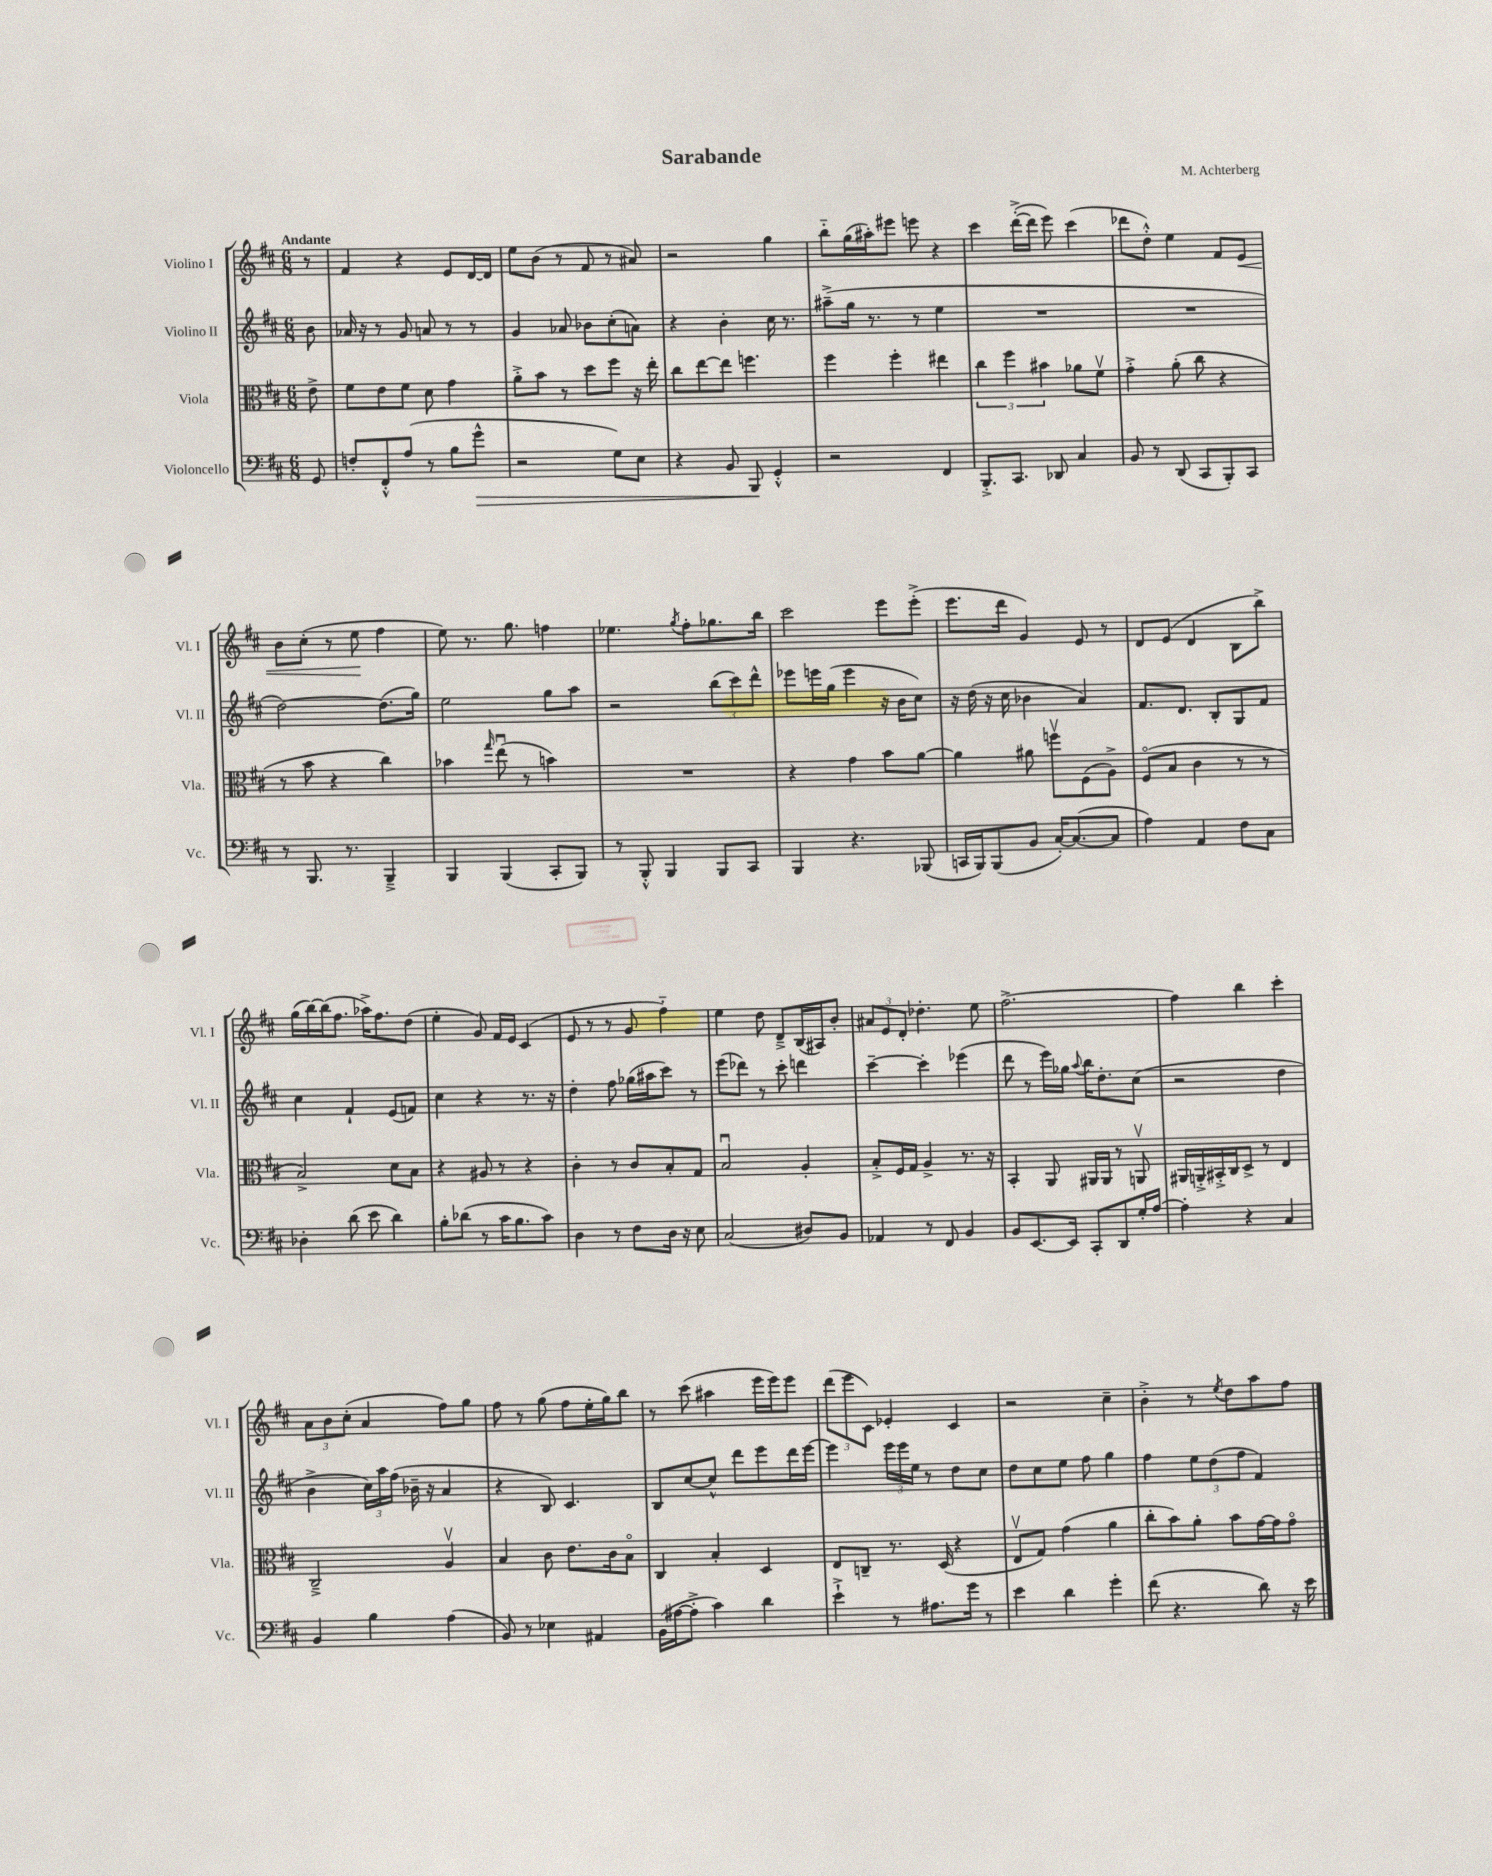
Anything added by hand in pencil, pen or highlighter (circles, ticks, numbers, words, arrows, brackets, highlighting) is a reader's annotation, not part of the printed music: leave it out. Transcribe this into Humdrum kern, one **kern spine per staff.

**kern	**dynam	**kern	**kern	**kern	**dynam
*part4	*part4	*part3	*part2	*part1	*part1
*staff4	*staff4	*staff3	*staff2	*staff1	*staff1
*I"Violoncello	*	*I"Viola	*I"Violino II	*I"Violino I	*
*I'Vc.	*	*I'Vla.	*I'Vl. II	*I'Vl. I	*
*clefF4	*	*clefC3	*clefG2	*clefG2	*
*k[f#c#]	*	*k[f#c#]	*k[f#c#]	*k[f#c#]	*
*M6/8	*	*M6/8	*M6/8	*M6/8	*
=	=	=	=	=	=
!	!	!	!	!LO:TX:a:B:t=Andante	!
8GG/	.	8e^\	8b\	8r	.
=1	=1	=1	=1	=1	=1
8Fn'/L	.	8f#\L	16a-X/	4f#/	.
.	.	.	16r	.	.
8FF#'^^/	.	8e\	8r	.	.
(8A/J	.	8f#\J	8g/	4r	.
8r	.	8d\	8an/	.	.
8B\L	.	4g\	8r	8e/L	.
!	!LO:HP:b	!	!	!	!
8g^^\J	>	.	8r	[16d/L	.
.	.	.	.	16d/JJ]	.
=2	=2	=2	=2	=2	=2
2r	.	8a'^\L	4g/	8ee\L	.
.	.	8b\J	.	(8b\J	.
.	.	8r	8a-X/	8r	.
.	.	8dd\L	8b-X\L	8f#/	.
8G\L)	.	8ff#\J	(8cc#'\	8r	.
8E\J	.	16r	8an\J)	8a#X/)	.
.	.	16ee'\	.	.	.
=3	=3	=3	=3	=3	=3
4r	.	8cc#\L	4r	2r	.
.	.	[8ee\	.	.	.
8BB/	.	8ee\J]	4b'\	.	.
8BBB/	.	4.ffn\	.	.	.
4GG'^^/	]	.	16cc#\	4gg\	.
.	.	.	8.r	.	.
=4	=4	=4	=4	=4	=4
2r	.	4ff#\	(8aa#X~^\L	8bb\L	.
.	.	.	16gg\Jk	(16gg\L	.
.	.	.	8.r	16aa#X'\J)	.
.	.	4ff#'\	.	8eee#X\J	.
.	.	.	8r	8eeen\	.
4FF#/	.	4ee#X\	4ee\	4r	.
=5	=5	=5	=5	=5	=5
8.BBB'^/L	.	6cc#\	2.r	4ccc#\	.
.	.	6ff#\	.	.	.
8.CC#/J	.	.	.	.	.
.	.	.	.	([16ddd'^\LL	.
.	.	.	.	16ddd\JJ]	.
.	.	6b#X\	.	.	.
8DD-X/	.	.	.	8eee\)	.
4C#/	.	8a-X\L	.	(4ccc#\	.
.	.	8f#v\J	.	.	.
=6	=6	=6	=6	=6	=6
8BB/	.	4g'^\	2.r	8ddd-X\L	.
8r	.	.	.	8dd'^^\J)	.
(8DD/	.	(8a'\	.	4ee\	.
8CC#/L	.	8cc#\	.	.	.
8BBB'/)	.	4r	.	8f#/L	.
!	!	!	!	!	!LO:HP:b
8CC#/J	.	.	.	8e/J	<
!!LO:LB:g=z
=7	=7	=7	=7	=7	=7
8r	.	8r	[2dd\)	8b\L	.
8.BBB/	.	8b\	.	(8cc#'\J	.
.	.	4r	.	8r	.
8.r	.	.	.	.	.
.	.	.	.	8ee\	.
4BBB~^/	.	4cc#\)	(8.dd\L]	4ff#\	[
.	.	.	16gg\Jk)	.	.
=8	=8	=8	=8	=8	=8
4BBB/	.	4b-X\	2ee\	8ee\)	.
.	.	.	.	8.r	.
.	.	16qqgg/	.	.	.
(4BBB/	.	(8eeu\	.	.	.
.	.	.	.	8.gg\	.
.	.	8r	.	.	.
8CC#'/L	.	4bn\)	8gg\L	4ffn\	.
8BBB/J)	.	.	8aa\J	.	.
=9	=9	=9	=9	=9	=9
8r	.	2.r	2r	4.ee-X\	.
8BBB'^^/	.	.	.	.	.
4BBB/	.	.	.	.	.
.	.	.	.	8qgg/	.
.	.	.	.	8ff#'\L	.
8BBB/L	.	.	(12bb\L	8.gg-X\	.
.	.	.	12ccc#\)	.	.
8CC#/J	.	.	.	.	.
.	.	.	12ddd^^\J	.	.
.	.	.	.	16bb\Jk	.
=10	=10	=10	=10	=10	=10
4BBB/	.	4r	8eee-X\L	2ccc#\	.
.	.	.	16eeen\L	.	.
.	.	.	(16gg\JJ	.	.
4.r	.	4g\	4eee\	.	.
.	.	8b\L	16r	8eee\L	.
.	.	.	16b\KL	.	.
(8BBB-X/	.	[8a\J	8cc#\J)	(8eee'^\J	.
=11	=11	=11	=11	=11	=11
16CCn/LL	.	4a\]	16r	8.eee\L	.
16BBB/J)	.	.	(16dd\	.	.
(8BBB/	.	.	16r	.	.
.	.	.	16cc#\	16ddd\Jk	.
8BB/J	.	8a#X\	4b-X\	4g/)	.
[16C#'/KL)	.	8ffnv\L	.	.	.
(8.C#/_	.	.	.	.	.
.	.	(8F#\	4a/)	8e/	.
8C#/J]	.	8A^\J)	.	8r	.
=12	=12	=12	=12	=12	=12
4A\)	.	(8F#/L	8.f#/L	8d/L	.
.	.	8B/J	.	(8e/J	.
.	.	.	8.d/J	.	.
4AA/	.	4c#\	.	4d/	.
.	.	.	8B'/L	.	.
8F#\L	.	8r	8G/	8B\L	.
8C#\J	.	8r	8f#/J	8bb^\J)	.
!!LO:LB:g=z
=13	=13	=13	=13	=13	=13
4D-X'\	.	2B^/)	4cc#\	(16gg\LL	.
.	.	.	.	[16bb\)	.
.	.	.	.	(16bb\J]	.
.	.	.	.	8.ff#\J	.
(8d\	.	.	4f#`/	.	.
8e\	.	.	.	16aa-X^\KL)	.
.	.	.	.	8.ff#\	.
4d\)	.	8d\L	(8e/L	.	.
.	.	8B\J	8fn/J)	(8dd\J	.
=14	=14	=14	=14	=14	=14
8B'\L	.	4r	4cc#\	4ee'\	.
(8d-X\J	.	.	.	.	.
8r	.	8A#X/	4r	8g/)	.
16c#\KL	.	8r	.	16f#/LL	.
8.B\	.	.	.	16e/JJ	.
.	.	4r	8.r	(4c#/	.
8c#\J)	.	.	.	.	.
.	.	.	16r	.	.
=15	=15	=15	=15	=15	=15
4D\	.	4c#'\	4dd'\	8e/	.
.	.	.	.	8r	.
8r	.	8r	8ff#\	8r	.
8F#\L	.	8c#/L	(16gg-X\LL	8g/	.
.	.	.	16aa#X\J	.	.
16D\Jk	.	8B'/	8ccc#\J)	4ff#\)	.
16r	.	.	.	.	.
8E\	.	8G/J	8r	.	.
=16	=16	=16	=16	=16	=16
(2C#/	.	2Bu/	(8eee\L	4ee\	.
.	.	.	8ddd-X\J)	.	.
.	.	.	8r	8dd\	.
.	.	.	8ccc#'\	8d~^/L	.
8D#X/L)	.	4A'/	4dddn\	(16B/L	.
.	.	.	.	16A#X/J)	.
8BB/J	.	.	.	8b'/J	.
=17	=17	=17	=17	=17	=17
4AA-X/	.	8B'^/L	[4ccc#~\	12a#X/L	.
.	.	.	.	12e/	.
.	.	16F#/L	.	.	.
.	.	.	.	12d'/J	.
.	.	16G/JJ	.	.	.
8r	.	4A^/	4ccc#'\]	4.dd-X'\	.
8FF#/	.	.	.	.	.
4BB/	.	8.r	(4eee-X\	.	.
.	.	.	.	8ee\	.
.	.	16r	.	.	.
=18	=18	=18	=18	=18	=18
8BB/L	.	4BB'/	8ddd\	[2.ff#^\	.
[8.EE/	.	.	8r	.	.
.	.	8AA/	16eee\LL)	.	.
16EE/Jk]	.	.	16gg-X\JJ	.	.
.	.	.	8qqaa/	.	.
8CC#'/L	.	16AA#X/LL	16bb\KL	.	.
.	.	16AA#/JJ	8.dd'\	.	.
8DD/	.	8r	.	.	.
16G'/L	.	8AAnv/	(8cc#\J	.	.
[16A/JJ	.	.	.	.	.
=19	=19	=19	=19	=19	=19
4A'\]	.	16AA#X/LL	2r	4ff#\]	.
.	.	16AAn'^/	.	.	.
.	.	16BB#X'^/	.	.	.
.	.	16C#/J	.	.	.
4r	.	8D^/J	.	4bb\	.
.	.	8r	.	.	.
4C#/	.	4E/	4dd\	4ccc#'\	.
!!LO:LB:g=z
=20	=20	=20	=20	=20	=20
4BB/	.	2C#~^/	4b^\	12a\L	.
.	.	.	.	12b\	.
.	.	.	.	(12cc#'\J	.
4B\	.	.	24cc#\LL)	4a/	.
.	.	.	24aa\	.	.
.	.	.	(24ff#\JJ	.	.
.	.	.	16b-X~\	.	.
.	.	.	16r	.	.
(4A\	.	4Av/	4a/	8ff#\L)	.
.	.	.	.	8gg\J	.
=21	=21	=21	=21	=21	=21
8BB/)	.	4B/	4r	8ff#\	.
8r	.	.	.	8r	.
4E-X\	.	8c#\	8B/)	(8gg\	.
.	.	8.e\L	4.c#/	8ff#\L	.
4AA#X/	.	.	.	16ee'\L	.
.	.	16c#\k	.	16gg\J)	.
.	.	8B\J	.	8bb\J	.
=22	=22	=22	=22	=22	=22
(16BB\LL	.	4C#/	8B/L	8r	.
[16A#X\J	.	.	.	.	.
8A#'^\J]	.	.	[8cc#/	(8ccc#\	.
4c#\)	.	4B'/	8cc#^^/J]	4aa#X\	.
.	.	.	8ddd\L	.	.
4d\	.	4D/	8eee\	16eee\LL	.
.	.	.	.	16eee\J)	.
.	.	.	16ddd\L	8eee\J	.
.	.	.	[16eee\JJ	.	.
=23	=23	=23	=23	=23	=23
4e`^\	.	8E/L	4eee\]	(12ddd\L	.
.	.	.	.	12eee\	.
.	.	8Cn~/J	.	.	.
.	.	.	.	12c#\J)	.
8r	.	8.r	24eee\LL	4e-X'/	.
.	.	.	24eee\	.	.
.	.	.	24ee\JJ	.	.
8.A#X\L	.	.	8r	.	.
.	.	(16D/	.	.	.
.	.	4r	8dd\L	4c#/	.
16g\Jk	.	.	.	.	.
8r	.	.	8cc#\J	.	.
=24	=24	=24	=24	=24	=24
4e\	.	8Ev/L	8dd\L	2r	.
.	.	8G/J)	8cc#\	.	.
4d\	.	(4g\	8ee\J	.	.
.	.	.	8ff#\	.	.
4g'\	.	4a\	4gg\	4cc#~\	.
=25	=25	=25	=25	=25	=25
(8f#\	.	8cc#'\L	4ff#\	4b'^\	.
4.r	.	8b\)	.	.	.
.	.	8a'\J	12ee\L	8r	.
.	.	.	(12dd\	.	.
.	.	.	.	8qee/	.
.	.	8b\L	.	8dd\L	.
.	.	.	12ff#\J	.	.
8d\)	.	[16g\L	4f#/)	8aa\	.
.	.	16g\J]	.	.	.
16r	.	8g\J	.	8ff#\J	.
16e\	.	.	.	.	.
==	==	==	==	==	==
*-	*-	*-	*-	*-	*-
